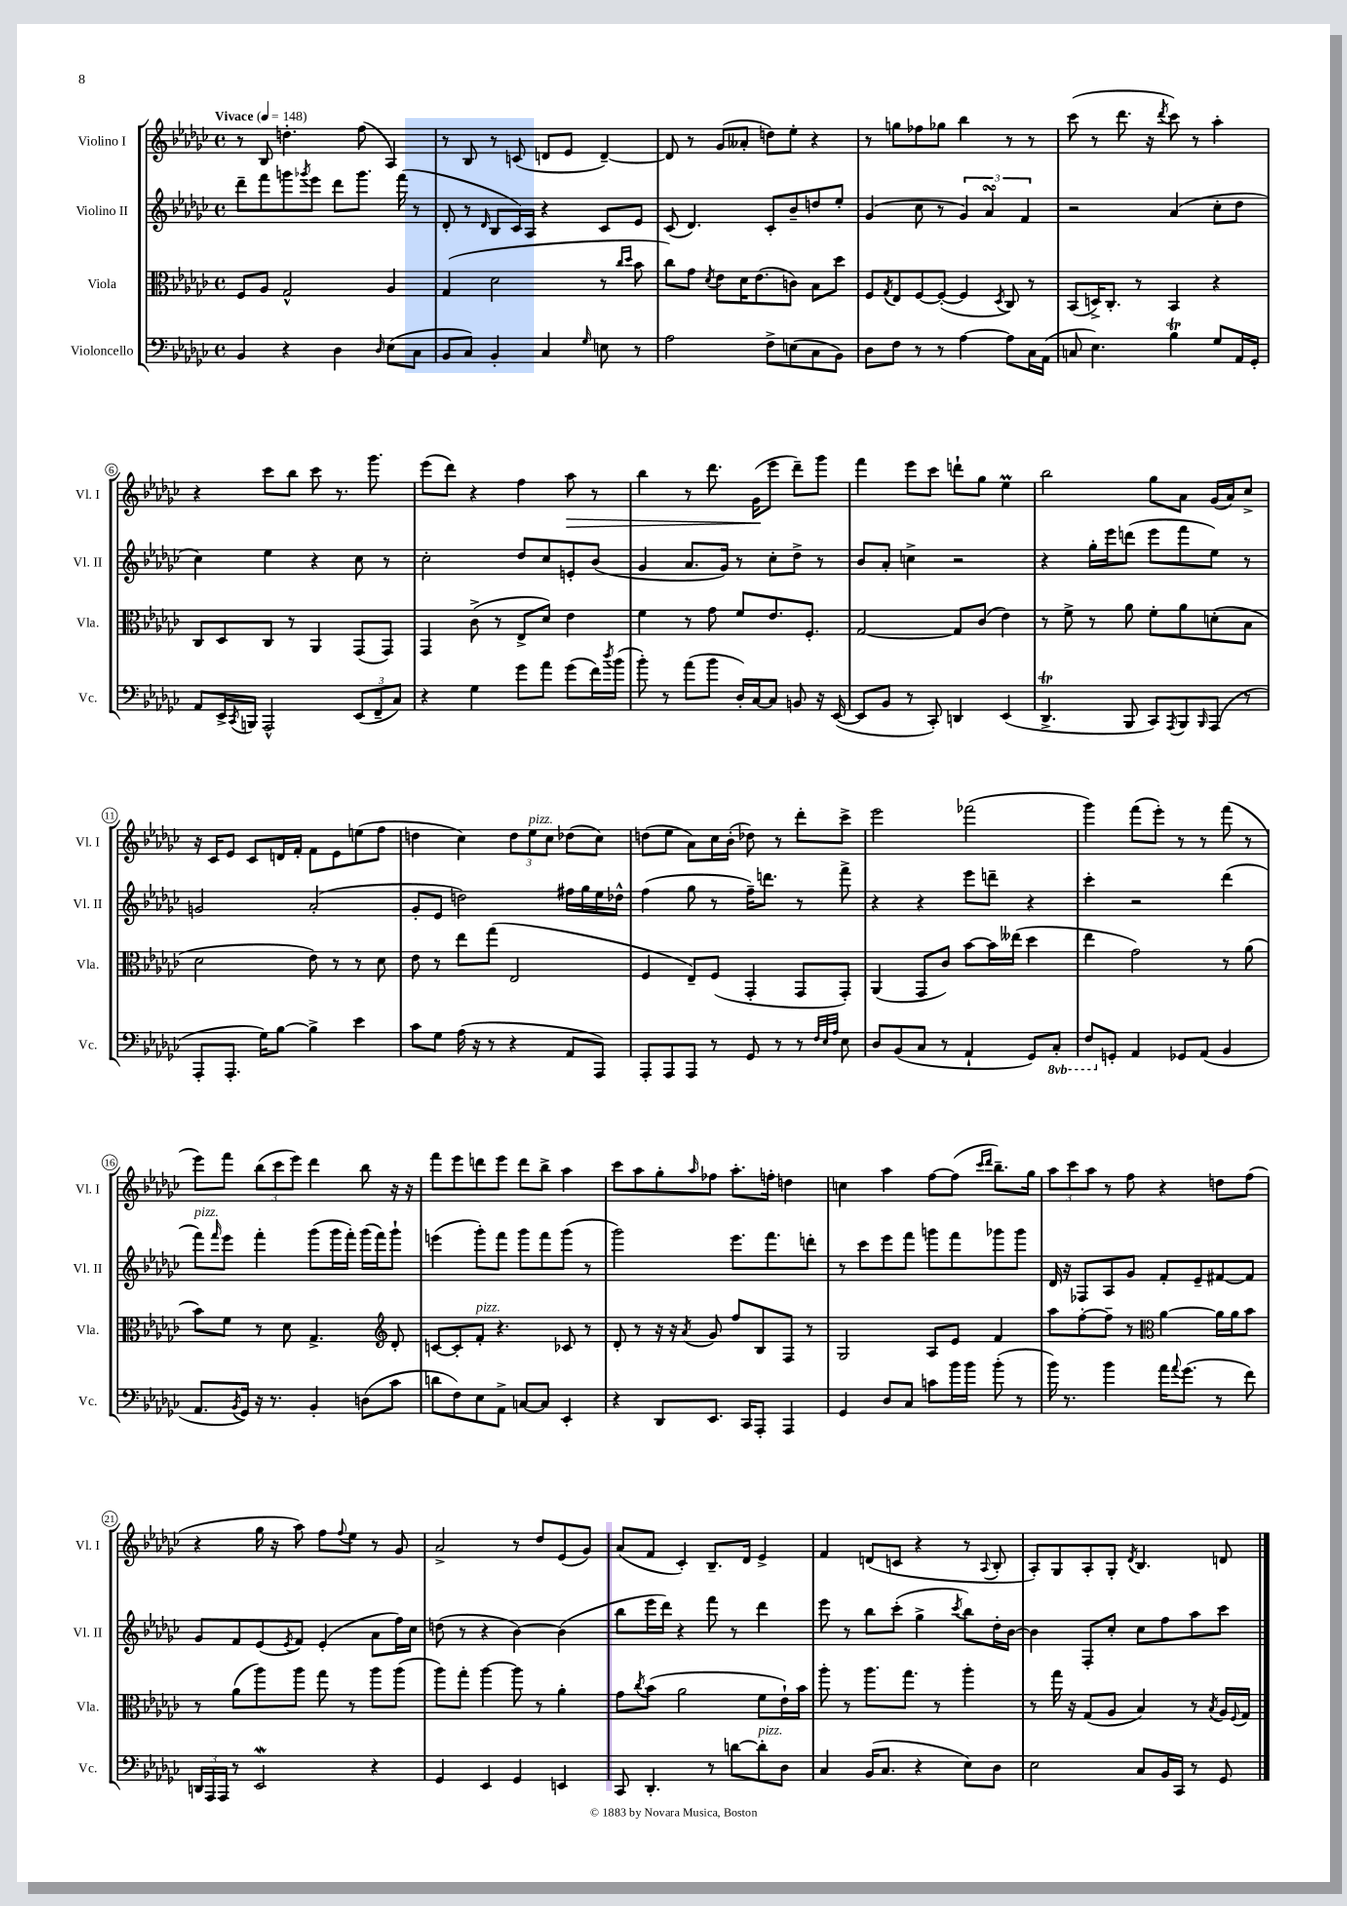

**kern	**kern	**kern	**kern
*staff4	*staff3	*staff2	*staff1
*clefF4	*clefC3	*clefG2	*clefG2
*k[b-e-a-d-g-c-]	*k[b-e-a-d-g-c-]	*k[b-e-a-d-g-c-]	*k[b-e-a-d-g-c-]
*M4/4	*M4/4	*M4/4	*M4/4
*met(c)	*met(c)	*met(c)	*met(c)
*MM148	*MM148	*MM148	*MM148
4BB-/	8F/L	8ddd-~\L	8r
.	8A-/J	8fff\	8B-/
4r	2G-^^/	8ggg\	4.dd'\
.	.	8qggg-/	.
.	.	8eee-\J	.
4D-\	.	8ddd-\L	.
.	.	8.ggg-\J	(8ff\
16qqD-/	.	.	.
(8E-\L	4A-/	.	4A-/)
.	.	(16fff\	.
8C-\J	.	8r	.
=	=	=	=
8BB-/L	(4G-/	8d-'/	8r
8C-/J)	.	8r	8B-/
.	.	16qqd-/	.
4BB-'/	2d-\	8B-/L	8r
.	.	16c-/L)	(8c/
.	.	16A-/JJ	.
4C-/	.	4r	8d/L
.	.	.	8e-/J
16qqG-/	.	.	.
8E\	8r	8c-/L	[4d~/)
.	16qqcc-/LL	.	.
.	16qqdd-/JJ	.	.
8r	8b-\	8e-/J	.
=	=	=	=
2A-\	8cc-\L)	(8c-/	8d/]
.	8g-\J	4.d-/)	8r
.	8qd-/	.	.
.	8e-\L	.	(8g-/L
.	16d-\K	.	8a--'/J
.	(8.e-\	.	.
8F^\L	.	8c-'/L	8dd\L)
(8E\	8c\J)	8b-~/	8ee-'\J
8C-\	8B-\L	8dd/	4r
8BB-\J)	8dd-\J	8ee-'/J	.
=	=	=	=
8D-\L	8F/L	(4g-/	8r
.	8qG-/	.	.
8F\J	8E-/	.	8gg\L
8r	[8F/	8cc-\	8ff-\
8r	(8F'/_J	8r	8gg-\J
[4A-\	4F/]	6g-/)	4bb-\
.	.	6a-/	.
.	8qD-/	.	.
8A-\]L	8C-/)	.	8r
.	.	6f/	.
16C-\L	8r	.	8r
(16AA-\JJ	.	.	.
=	=	=	=
8C/	(8BB-/L	2r	(8ccc-\
4.E-\)	16D^/K)	.	8r
.	8.C-'/J	.	.
.	.	.	8.ddd-\
.	8r	.	.
.	.	.	16r
.	.	.	8qddd-/
4B-\	4BB-/	(4a-/	8ccc-\)
.	.	.	8r
8G-/L	4r	8cc-'\L	4aa-'\
16AA-/L	.	8dd-\J	.
16GG-'/JJ	.	.	.
=	=	=	=
8AA-/L	8C-/L	4cc-\)	4r
16EE-^/L	8D-/	.	.
8qCC-/	.	.	.
16BBB/JJ	.	.	.
2AAA-^^/	8C-/J	4ee-\	8ccc-\L
.	8r	.	8bb-\J
.	4AA-/	4r	8ccc-\
.	.	.	8.r
(12EE-/L	(8GG-/L	8cc-\	.
.	.	.	8.ggg-\
12FF~/	.	.	.
.	8GG-/J)	8r	.
12C-/J)	.	.	.
=	=	=	=
4r	4GG-/	2cc-'\	(8eee-\L
.	.	.	8ddd-\J)
4G-\	(8c-^\	.	4r
.	8r	.	.
8g-\L	8E-^/L	8dd-/L	4ff\
8a-\J	8d-/J)	8cc-/	.
(8g-\L	4e-\	8e'/	8aa-\
16f\L)	.	(8b-/J	8r
8qdd-/	.	.	.
(16b-\JJ	.	.	.
=	=	=	=
8b-'\)	4f\	4g-/	4bb-\
8r	.	.	.
(8a-\L	8r	8.a-/L	8r
8b-\J	8g-\	.	8.ddd-\
.	.	16g-/Jk)	.
16D-'/LL)	8f/L	8r	.
[16C-/J	.	.	(16g-\LK
8C-/]J	8.e-/	8cc-'\L	8eee-\J
8BB/	.	8dd-^\J	8ddd-~\L)
.	8.F'/J	.	.
16r	.	8r	8ggg-\J
([16EE-/	.	.	.
=	=	=	=
8EE-/]L	[2G-/	8b-/L	4fff\
8BB-/J	.	8a-'/J	.
8r	.	4cc^\	8eee-\L
8CC-'/)	.	.	8ccc-\J
4DD/	8G-/]L	2r	8ddd`\L
.	(8c-/J	.	8gg-\J
(4EE-/	4e-\)	.	4ee-\
=	=	=	=
4.DD-^/	8r	4r	2bb-\
.	8f^\	.	.
.	8r	16gg-'\LL	.
.	.	16eee-\J	.
8BBB-/	8a-\	(8ddd\J	.
8CC-/L)	8f'\L	8eee-\L	8gg-\L
8qAAA-/	.	.	.
8BBB-/	8a-\	8fff\	8a-\J
16qqBBB-/	.	.	.
(8AAA-/J	(8d'\	8ee-\J)	(16g-/LL
.	.	.	16a-/J)
8r	8B-\J	8r	8cc-^/J
=	=	=	=
8AAA-'/L	2d-\	2g/	16r
.	.	.	16c-/LK
8.AAA-'/J	.	.	8e-/J
.	.	.	8c-/L
16G-\LK)	.	.	.
[8B-\J	.	.	16d/L
.	.	.	16f'/JJ
4B-^\]	8e-\)	(2a-'/	8f\L
.	8r	.	8e-\
4e-\	8r	.	(8ee\
.	8d-\	.	8ff\J
=	=	=	=
8c-\L	8e-\	8g-'/L	4dd\
8G-\J	8r	8e-/J	.
(16A-\	8ee-\L	2dd\)	4cc-\)
16r	.	.	.
8r	(8gg-\J	.	.
4r	2E-/	.	12dd\L
.	.	.	12ee-\
.	.	.	12cc-\J
8AA-/L	.	16ff#\LL	(8dd-\L
.	.	16gg-\	.
8AAA-/J)	.	16ee-\	8cc-\J)
.	.	16dd-^^\JJ	.
=	=	=	=
8AAA-'/L	4F/	(4ff\	(8dd\L
8AAA-/	.	.	8ee-\J
8AAA-/J	8E-~/L)	8gg-\	8a-\L)
8r	(8F/J	8r	16cc-\L
.	.	.	(16b-'\JJ
8GG-/	4GG-'/	16ff~\LK)	8dd-\)
.	.	8.ddd\J	.
8r	.	.	8r
8r	8GG-/L	8r	8ddd-'\L
32qqF/LLL	.	.	.
32qqE-/	.	.	.
32qqA-/JJJ	.	.	.
8E-\	8GG-'/J)	8fff^\	8ccc-^\J
=	=	=	=
8D-/L	(4AA-/	4r	2eee-\
(8BB-/	.	.	.
8C-/J	8GG-/L	4r	.
8r	8c-/J)	.	.
4AA-`/	[8b-\L	8eee-\L	(2fff-\
.	16b-\]L	8ddd~\J	.
.	(16ee--\JJ	.	.
8GG-/L)	4dd-\	4r	.
8CC-'/J	.	.	.
=	=	=	=
8FF/L	4ee-\	4ccc-'\	4ggg-\)
8GG'/J	.	.	.
4AA-/	2g-\)	2r	(8fff\L
.	.	.	8eee-'\J)
8GG-/L	.	.	8r
(8AA-/J	.	.	8r
4BB-/	8r	(4ddd-\	(8fff\
.	(8a-\	.	8r
=	=	=	=
8.AA-/L	8b-\L)	8fff\L)	8eee-\L)
.	.	16qqfff/	.
.	8f\J	8eee-\J	8fff\J
8qBB-/	.	.	.
16GG-/Jk)	.	.	.
16r	8r	4fff'\	(12bb-\L
8.r	.	.	.
.	.	.	12ccc-\
.	8d-\	.	.
.	.	.	12eee-\J)
4BB-'/	4.G-^/	(8ggg-\L	4ddd-\
.	.	16ggg-\L	.
.	.	16fff'\JJ)	.
(8D\L	.	(16ggg-\LL	8bb-\
.	.	16fff\J)	.
*	*clefG2	*	*
8c-\J	8d-'/	8ggg-`\J	16r
.	.	.	16r
=	=	=	=
8d\L	[8c/L	(4eee\	8fff\L
8F\)	8c'/]	.	8eee-\
8E-\	8f'/J	8ggg-'\L)	8ddd\
8AA-^\J	4.r	8fff\J	8eee-\J
[8C/L	.	8ggg-\L	8ddd\L
8C/]J	.	8fff\	8bb-^\J
4EE-'/	8c-/	(8ggg-\J	4aa-\
.	8r	8r	.
=	=	=	=
4r	8d-'/	2ggg-\)	8ccc-\L
.	8r	.	8aa-\
8DD-/L	16r	.	8gg-'\
.	16r	.	.
.	8qa-/	.	16qqaa-/
8.EE-/J	8g-/	.	8ff-\J
.	8ff/L	8.eee-\L	8.aa-'\L
16CC-/LK	.	.	.
8AAA-'/J	8B-/	.	.
.	.	8.fff\	16ff'\Jk
4AAA-/	8F/J	.	4dd\
.	8r	8ddd'\J	.
=	=	=	=
4GG-/	2G-/	8r	4cc\
.	.	8ccc-\L	.
8D-/L	.	8eee-\	4aa-\
8C-/J	.	8fff\J	.
8c\L	8A-/L	8ggg\L	[8ff\L
16b-\L	8e-/J	8fff\	(8ff\]J
16b-\JJ	.	.	.
.	.	.	16qqccc-/LL
.	.	.	16qqddd-/JJ
(8b-'\	4f/	8ggg-\	8.bb-~\L)
8r	.	8ggg-\J	.
.	.	.	16gg-\Jk
=	=	=	=
16b-\)	8aa-\L	16d-/	12aa-\L
8.r	.	16r	.
.	.	.	12ccc-\
.	[8ff'\	8F-/L	.
.	.	.	12aa-\J
4b-\	8ff~\]J	8A-/	8r
.	8r	8g-/J	8ff\
*	*clefC3	*	*
16a-\LK	[4a-\	8f'/L	4r
8qqa-/	.	.	.
(8.g-\J	.	.	.
.	.	8e-~/	.
8r	16a-\]LL	[8f#/	8dd\L
.	16a-\J	.	.
8f\)	8b-\J	8f#/]J	(8ff\J
=	=	=	=
24DD/LL	8r	8g-/L	4r
24AAA-/	.	.	.
24AAA-/JJ	.	.	.
8r	(8a-\L	8f/	.
2EE-/	8aa-\)	(8e-/	16gg-\
.	.	.	16r
.	.	8qe-/	.
.	8aa-\J	8f/J)	8aa-\)
.	8gg-\	(4e-'/	8ff\L
.	.	.	8qqff/
.	8r	.	8ee-\J
4r	8aa-\L	8a-\L	8r
.	(8aa-\J	16ff\L)	8g-/
.	.	16cc-\JJ	.
=	=	=	=
4GG-/	8aa-\L)	(8dd\	2a-^/
.	8gg-'\J	8r	.
4EE-/	[4aa-\	4r	.
4GG-/	8aa-\]	[4b-\)	8r
.	8r	.	8dd-/L
4EE/	4a-'\	(4b-\]	(8e-/
.	.	.	8g-/J)
=	=	=	=
8CC-/	8g-\L	8bb-\L	(8a-/L
.	8qcc-/	.	.
4.DD-'/	(8b-\J	16eee-\L	8f/J
.	.	16ddd-\JJ)	.
.	2a-\	4r	4c-'/)
8r	.	8fff\	8.B-~/L
[8d\L	.	8r	.
.	.	.	16d-/Jk
8d'\]	8f\L	4ddd-\	4e-^/
8D-\J	16e-`\L)	.	.
.	16b-\JJ	.	.
=	=	=	=
4C-/	8aa-'\	8eee-\	4f/
.	8r	8r	.
(16BB-/LK	8.aa-\L	8bb-\L	(8d/L
8.C-/J	.	.	.
.	.	(8ccc-'\J	8c/J
.	8.gg-\J	.	.
4r	.	4gg-^\	4r
.	8r	.	.
.	.	8qccc-/	.
8E-\L)	4aa-'\	8bb-\L)	8r
.	.	.	8qqA-/
8D-\J	.	16dd-'\L	8B-'/
.	.	[16b-\JJ	.
=	=	=	=
2E-\	8r	4b-\]	8A-'/L)
.	16gg-\	.	8G-/
.	16r	.	.
.	(8G-/L	8F'/L	8A-'/
.	8A-/J	8cc-'/J	8G-'/J
.	.	.	8qd-/
8C-/L	4B-/)	8cc-\L	4.B-/
16BB-/L	.	8ff\	.
16CC-/JJ	.	.	.
8r	8r	8aa-\	.
.	8qB-/	.	.
8GG-/	16A-/LL	8ccc-\J	8d/
.	8qqF/	.	.
.	16G-/JJ	.	.
==	==	==	==
*-	*-	*-	*-
